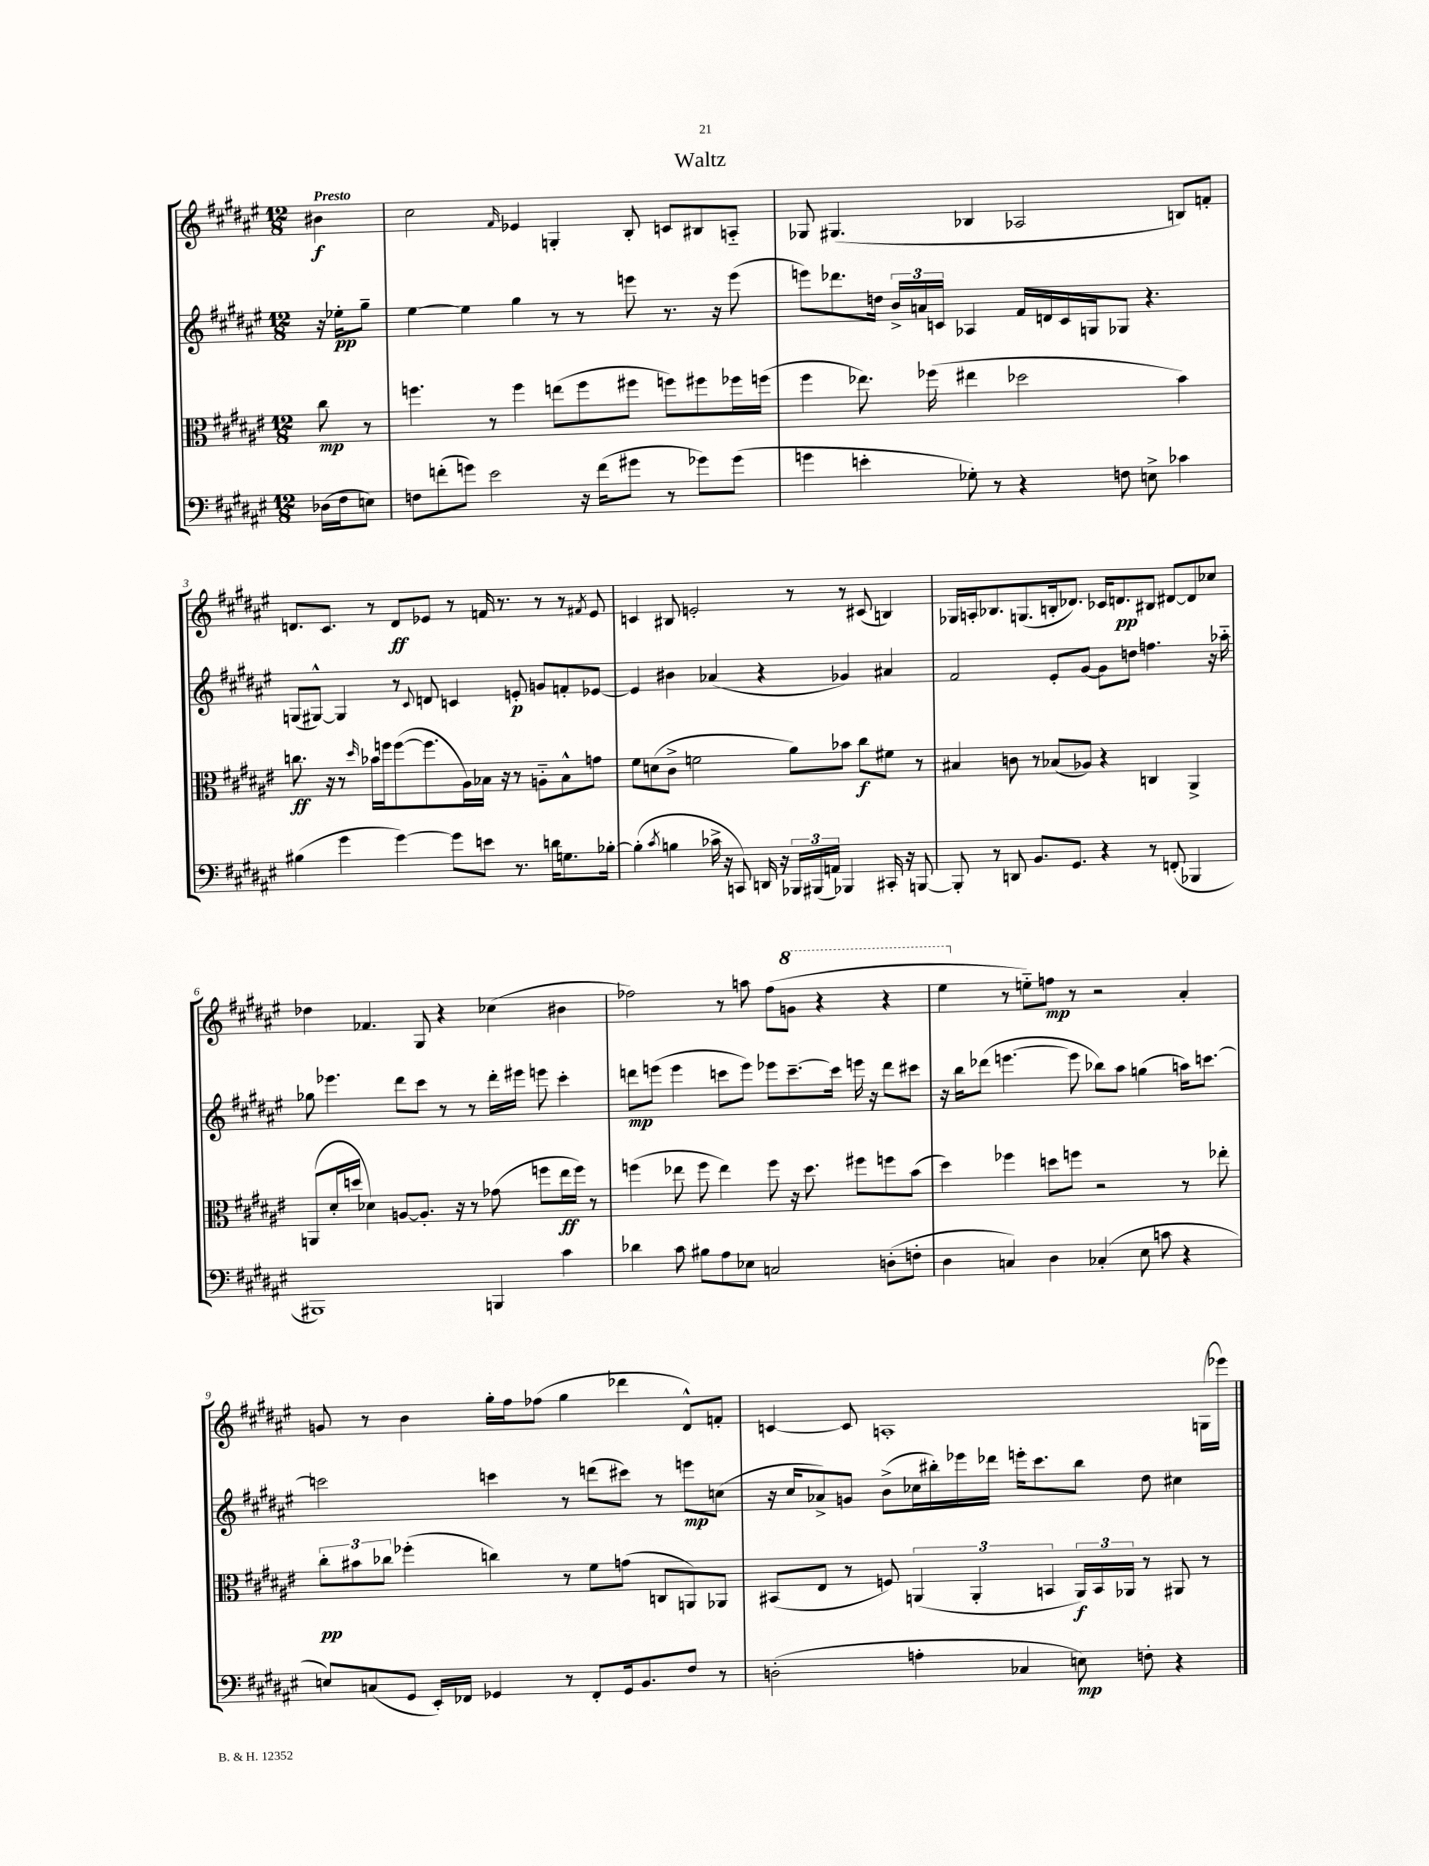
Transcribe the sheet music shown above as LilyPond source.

\header { title = "Waltz" }
<<
\new StaffGroup <<
\new Staff = "s0" {
    \clef treble \key fis \major \numericTimeSignature \time 12/8 \partial 4 \tempo "Presto"
    bis'4\f |
    cis''2 \grace { fis'16 } ees'4 g4-. b8-. c'8 bis8 a8-_ |
    ges8 gis4.( bes4 aes2 b8) f'8-. |
    d'8. cis'8. r8 d'8\ff ees'8 r8 f'16 r8. r8 r8 \acciaccatura { fis'8 } ees'8 |
    c'4 bis8 e'2-. r8 r8 cis'8( b4) |
    ges16 a16-. bes8. g8.( b16-. des'8.) ces'16 d'8.\pp bis8 dis'8~ dis'8 ces''8 |
    des''4 fes'4. gis8 r4 ces''4( bis'4 |
    fes''2) r8 a''8 fes''8( \ottava #1 g''8 r4 r4 |
    eis'''4 \ottava #0 r8 e''8-_) f''8\mp r8 r2 ais'4-. |
    g'8 r8 b'4 gis''16-. fis''16 fes''8( gis''4 des'''4 dis'8-^) f'8-. |
    c'4~ c'8 a1-. g16( ees'''16) \bar "|." |
}
\new Staff = "s1" {
    \clef treble \key fis \major \numericTimeSignature \time 12/8 \partial 4
    r16 ees''16-.\pp gis''8-- |
    eis''4~ eis''4 gis''4 r8 r8 e'''8 r8. r16 e'''8( |
    e'''8) des'''8. d''16 \tuplet 3/2 { b'16-> a'16 c'16 } aes4 fis'16 d'16 c'16 g16 ges8 r4. |
    g8( gis8~-^) gis4 r8 \appoggiatura { cis'8 } d'8 c'4 e'8-.\p g'8 f'8-. ees'8~ |
    ees'4 bis'4 aes'4( r4 ges'4) ais'4 |
    fis'2 eis'8-. gis'8~ gis'8 d''8 f''4. r16 aes''16-_ |
    ges''8 ees'''4. dis'''8 cis'''8 r8 r8 dis'''16-. eis'''16 e'''8 cis'''4-. |
    d'''8\mp e'''8( e'''4 c'''8 e'''8) ees'''8 c'''8.~-- c'''16 e'''16 r16 d'''8 cis'''8 |
    r16 b''16 des'''8( e'''4.~ e'''8 bes''8) ais''8 g''4( a''16) c'''8.~ |
    c'''2 c'''4 r8 d'''8( cis'''8) r8 e'''8\mp c''8( |
    r16 cis''16 aes'8->) g'8 b'8->( ces''16 bis''16-.) ees'''16 des'''16 e'''16-. cis'''8. bis''8 dis''8 cis''4 \bar "|." |
}
\new Staff = "s2" {
    \clef alto \key fis \major \numericTimeSignature \time 12/8 \partial 4
    cis''8\mp r8 |
    f''4. r8 f''4 e''8( f''8 fis''8 f''8) fis''8 fes''16 f''16( |
    fis''4 ees''8.) fes''16( eis''4 des''2 b'4) |
    c''8.\ff r16 r8 \grace { dis''16 } bes'16 f''16 f''8~( f''8. ais16) bes16 r16 r8 a8-_ bes8-^ g'8 |
    fis'8 d'8( cis'8-> f'2 ais'8) bes'8 cis''8\f fis'8 r8 |
    bis4 c'8 r8 bes8( aes8) r4 c4 ais,4-> |
    a,8( dis'16-. d''16 des'4) a8~ a8.-. r16 r8 ges'8( f''8 eis''16\ff f''16) r8 |
    f''4( ees''8 f''8 ees''4) f''8 r16 dis''8. fis''8 f''8 b'8( |
    dis''4) fes''4 d''8 f''8 r2 r8 ees''8-. |
    \tuplet 3/2 { cis''8-.\pp bis'8 ces''8 } fes''4-.( c''4) r8 fis'8 g'8( c8 a,8) aes,8 |
    bis,8( eis8 r8 f8) \tuplet 3/2 { a,4( a,4-. b,4 } \tuplet 3/2 { a,16\f) b,16 aes,16 } r8 ais,8 r8 \bar "|." |
}
\new Staff = "s3" {
    \clef bass \key fis \major \numericTimeSignature \time 12/8 \partial 4
    des16( fis16 e8) |
    f8 f'8-.( g'8) eis'2 r16 f'16( gis'8 r8 ges'8) ges'8( |
    g'4 e'4-. ges8-.) r8 r4 f8 e8-> ces'4 |
    bis4( gis'4 gis'4~) gis'8 e'8 r8. d'16 g8. bes16~-. |
    bes4-.( \acciaccatura { cis'8 } b4 ces'16-> r16 c,8) d,16 r16 \tuplet 3/2 { bes,,16 bis,,16( a,16) } bes,,4 cis,16-. r16 b,,8~ |
    b,,8-. r8 d,8 b,8. gis,8. r4 r8 f,8-.( bes,,4 |
    bis,,1) b,,4 cis'4 |
    des'4 cis'8 bis8 ais8 ees8 c2 d8-.( f8-. |
    dis4 c4) dis4 ces4-.( eis8 c'8 r4 |
    e8) c8( gis,8 eis,16-.) fes,16 ges,4 r8 fes,8-. ges,16 b,8. fis8 r8 |
    d2-.( a4-. ces4 e8\mp) f8-. r4 \bar "|." |
}
>>
>>
